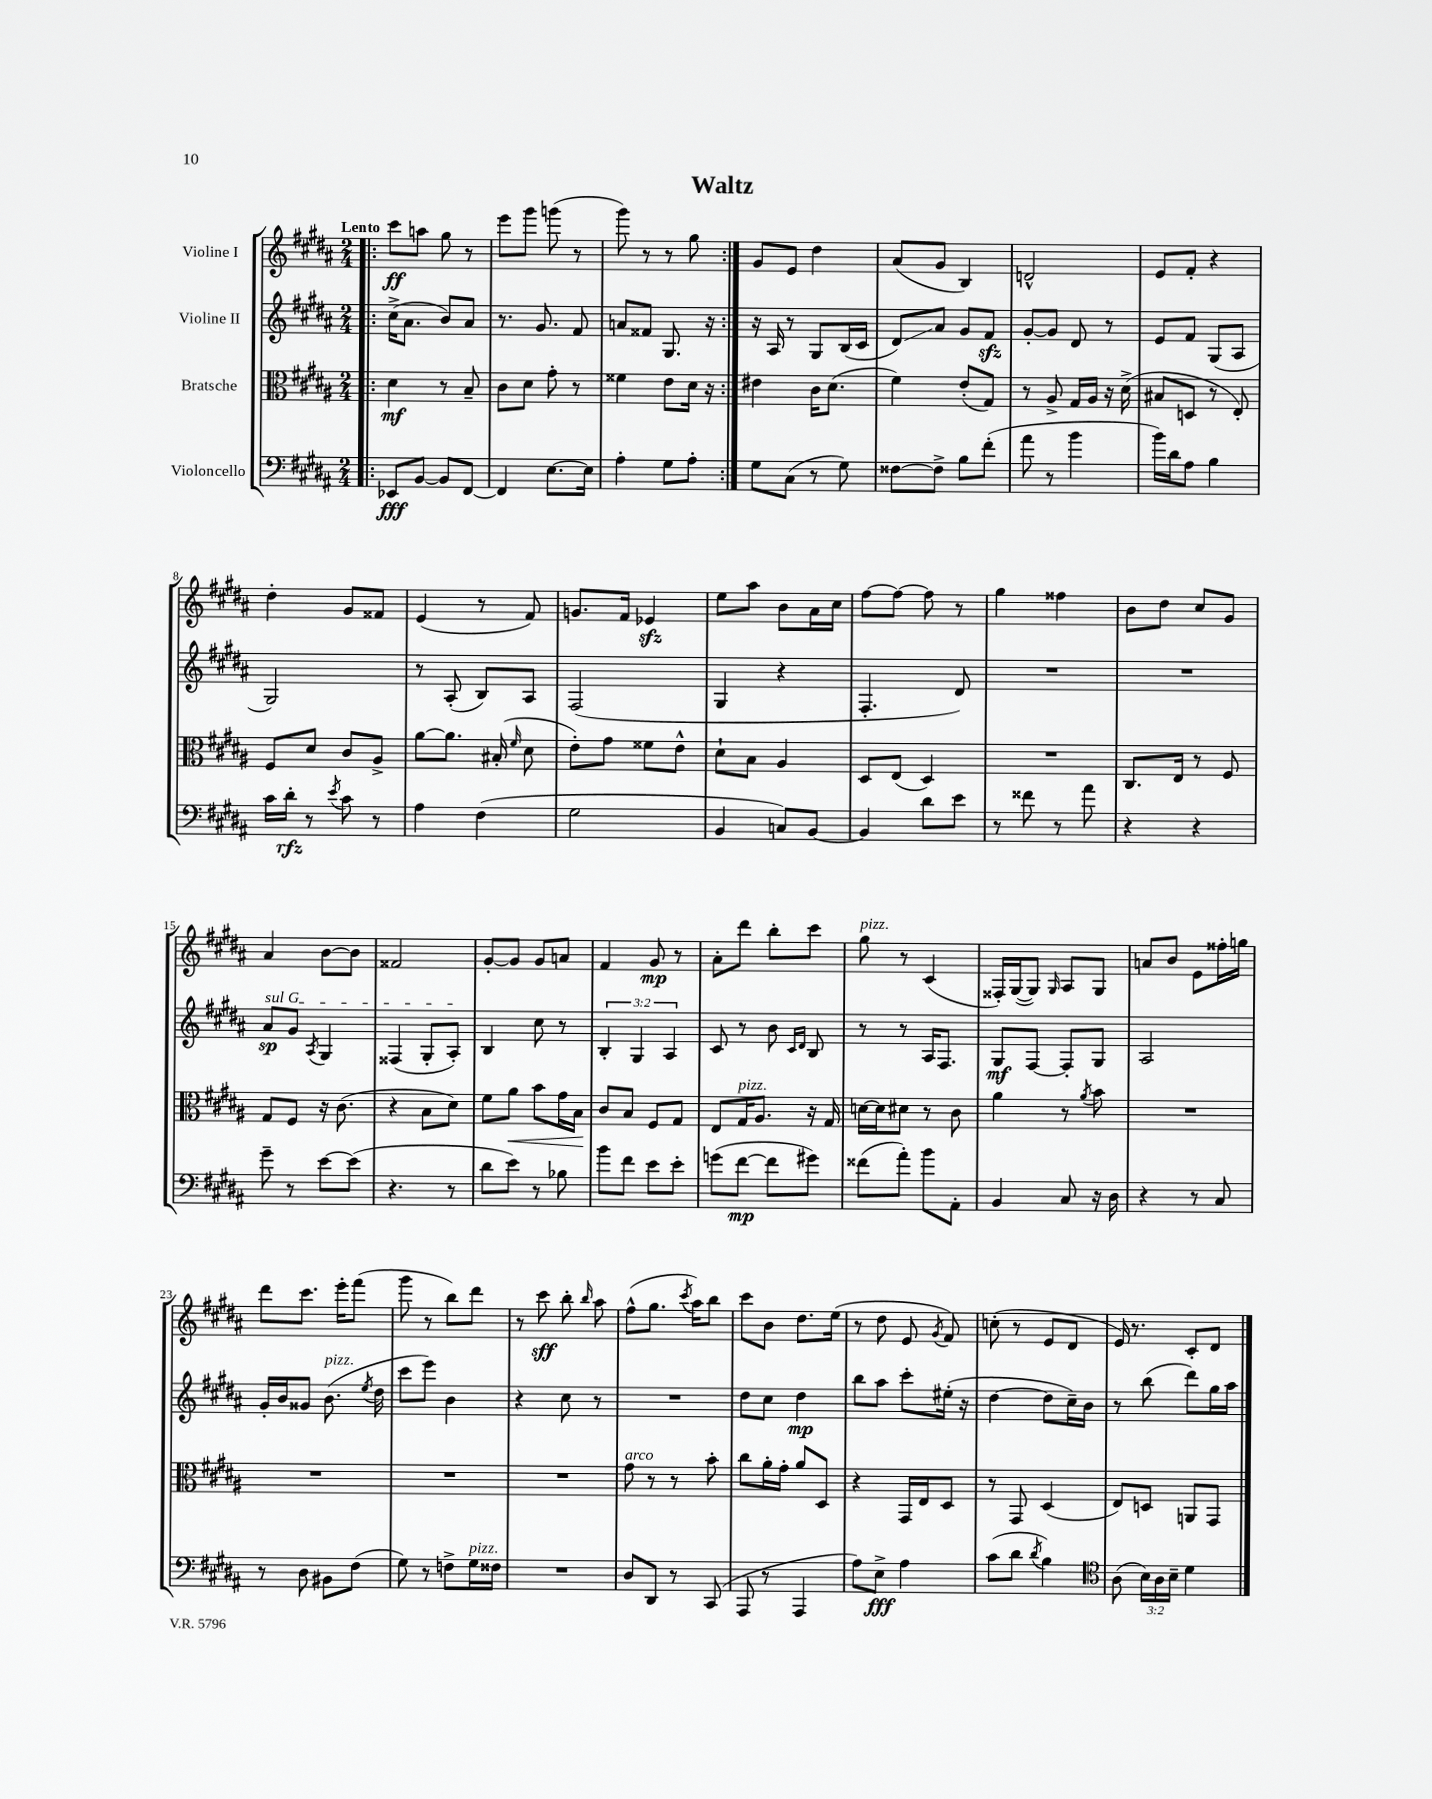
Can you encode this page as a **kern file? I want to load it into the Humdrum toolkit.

**kern	**kern	**kern	**kern
*staff4	*staff3	*staff2	*staff1
*clefF4	*clefC3	*clefG2	*clefG2
*k[f#c#g#d#a#]	*k[f#c#g#d#a#]	*k[f#c#g#d#a#]	*k[f#c#g#d#a#]
*M2/4	*M2/4	*M2/4	*M2/4
=!|:	=!|:	=!|:	=!|:
8EE-	4d#	(16cc#^	8ccc#
.	.	8.a#	.
[8BB	.	.	8aa
8BB]	8r	8b)	8gg#
[8FF#	8B~	8a#	8r
=	=	=	=
4FF#]	8c#	8.r	8eee
.	8d#	.	8ggg#
.	.	8.g#	.
[8.E	8g#'	.	(8ggg
.	8r	8f#	8r
16E]	.	.	.
=	=	=	=
4A#'	4f##	8a	8ggg#)
.	.	8f##	8r
8G#	8e	8.G#	8r
8A#'	16d#	.	8gg#
.	16r	16r	.
=:|!	=:|!	=:|!	=:|!
8G#	4e#	16r	8g#
.	.	16A#	.
(8C#	.	8r	8e
8r	16c#	8G#	4dd#
.	(8.d#	.	.
8G#)	.	(16B	.
.	.	16c#	.
=	=	=	=
[8F##	4f#)	8d#)	(8a#
8F##^]	.	8a#	8g#
8B	(8e'	8g#	4B)
(8f#'	8G#)	8f#	.
=	=	=	=
8a#	8r	[8g#'	2d^^
8r	8A#^	8g#]	.
4b	16G#	8d#	.
.	16A#	.	.
.	16r	8r	.
.	(16d#^	.	.
=	=	=	=
16b)	8B#	8e	8e
16d#	.	.	.
8A#	8D	8f#	8f#'
4B	8r	(8G#	4r
.	8E')	8A#	.
=	=	=	=
16c#	8F#	2G#)	4dd#'
16d#'	.	.	.
8r	8d#	.	.
8qe	.	.	.
8c#	8c#	.	8g#
8r	8A#^	.	8f##
=	=	=	=
4A#	[8a#	8r	(4e
.	8.a#]	(8A#'	.
(4F#	.	8B)	8r
.	(16B#'	.	.
.	16qqf#	.	.
.	8d#	8A#	8f#)
=	=	=	=
2G#	8e')	(2F#	8.g
.	8g#	.	.
.	.	.	16f#
.	8f##	.	4e-
.	8e^^	.	.
=	=	=	=
4BB	8d#`	4G#	8ee
.	8B	.	8aa#
8C)	4A#	4r	8b
[8BB	.	.	16a#
.	.	.	16cc#
=	=	=	=
4BB]	8D#	4.F#'	[8ff#
.	(8E	.	8ff#_
8d#	4D#)	.	8ff#]
8e	.	8d#)	8r
=	=	=	=
8r	2r	2r	4gg#
8f##	.	.	.
8r	.	.	4ff##
8a#	.	.	.
=	=	=	=
4r	8.C#	2r	8b
.	.	.	8dd#
.	16E	.	.
4r	8r	.	8cc#
.	8F#	.	8g#
=	=	=	=
8g#~	8G#	8a#	4a#
8r	8F#	8g#	.
.	.	8qA#	.
[8e	16r	4G#	[8b
.	(8.c#	.	.
(8e]	.	.	8b]
=	=	=	=
4.r	4r	(4F##	2f##
.	8B	8G#'	.
8r	8d#)	8A#')	.
=	=	=	=
8d#	8f#	4B	[8g#'
8e)	8a#	.	8g#]
8r	8b	8cc#	8g#
8B-	16g#	8r	8a
.	16B	.	.
=	=	=	=
8b	8c#	6B'	4f#
8f#	8B	.	.
.	.	6G#	.
8e	8F#	.	8g#
.	.	6A#	.
8e'	8G#	.	8r
=	=	=	=
(8g	8E	8c#	8a#'
[8f#	16G#	8r	8ddd#
.	8.A#	.	.
8f#]	.	8b	8bb'
.	.	16qqc#	.
.	.	16qqd#	.
8g#)	16r	8B	8ccc#
.	16G#	.	.
=	=	=	=
(8f##	[16d	8r	8gg#
.	16d]	.	.
8a#')	8d#	8r	8r
8b	8r	16A#	(4c#
.	.	8.F#	.
8AA#'	8c#	.	.
=	=	=	=
4BB	4a#	8G#	16F##')
.	.	.	([16G#
.	.	[8F#	8G#])
.	.	.	16qqG#
8C#	8r	8F#']	8A#
.	8qa#	.	.
16r	8b	8G#	8G#
16D#	.	.	.
=	=	=	=
4r	2r	2A#	8a
.	.	.	8b
8r	.	.	8e
8C#	.	.	16ff##'
.	.	.	16gg
=	=	=	=
8r	2r	16g#'	8ddd#
.	.	16b	.
8D#	.	8g##	8.ccc#
8BB#	.	(8.b	.
.	.	.	16eee'
(8F#	.	.	(8fff#
.	.	8qee	.
.	.	16dd#	.
=	=	=	=
8G#)	2r	8ccc#	8ggg#
8r	.	8eee)	8r
8F^	.	4b	8bb)
16G#	.	.	8ddd#
16F##	.	.	.
=	=	=	=
2r	2r	4r	8r
.	.	.	8ccc#
.	.	8cc#	8bb'
.	.	.	16qqbb
.	.	8r	8aa#
=	=	=	=
8D#	8g#	2r	(8ff#^^
8DD#	8r	.	8.gg#
8r	8r	.	.
.	.	.	8qccc#
.	.	.	16aa#)
(8CC#	8b'	.	8bb
=	=	=	=
8AAA#	8cc#	8dd#	8ccc#
8r	16a#'	8cc#	8b
.	16g#'	.	.
4AAA#	8a#	4dd#	8.dd#
.	8D#	.	.
.	.	.	(16ee
=	=	=	=
8A#)	4r	8bb	8r
8E^	.	8aa#	8dd#
4A#	16GG#	8ccc#'	8e
.	16E	.	.
.	.	.	8qg#
.	8D#	(16ee#'	8f#)
.	.	16r	.
=	=	=	=
(8c#	8r	[4dd#	(8cc'
8d#	8GG#	.	8r
8qd#	.	.	.
4B)	(4D#	8dd#]	8e
.	.	16cc#~)	8d#
.	.	16b	.
=	=	=	=
*clefC4	*	*	*
(8A#	8E)	8r	16e)
.	.	.	8.r
24B)	8D	(8bb	.
24A#	.	.	.
24B~	.	.	.
4d#	8AA	8ddd#)	8c#'
.	8GG#	16gg#	8d#
.	.	16aa#	.
==	==	==	==
*-	*-	*-	*-
